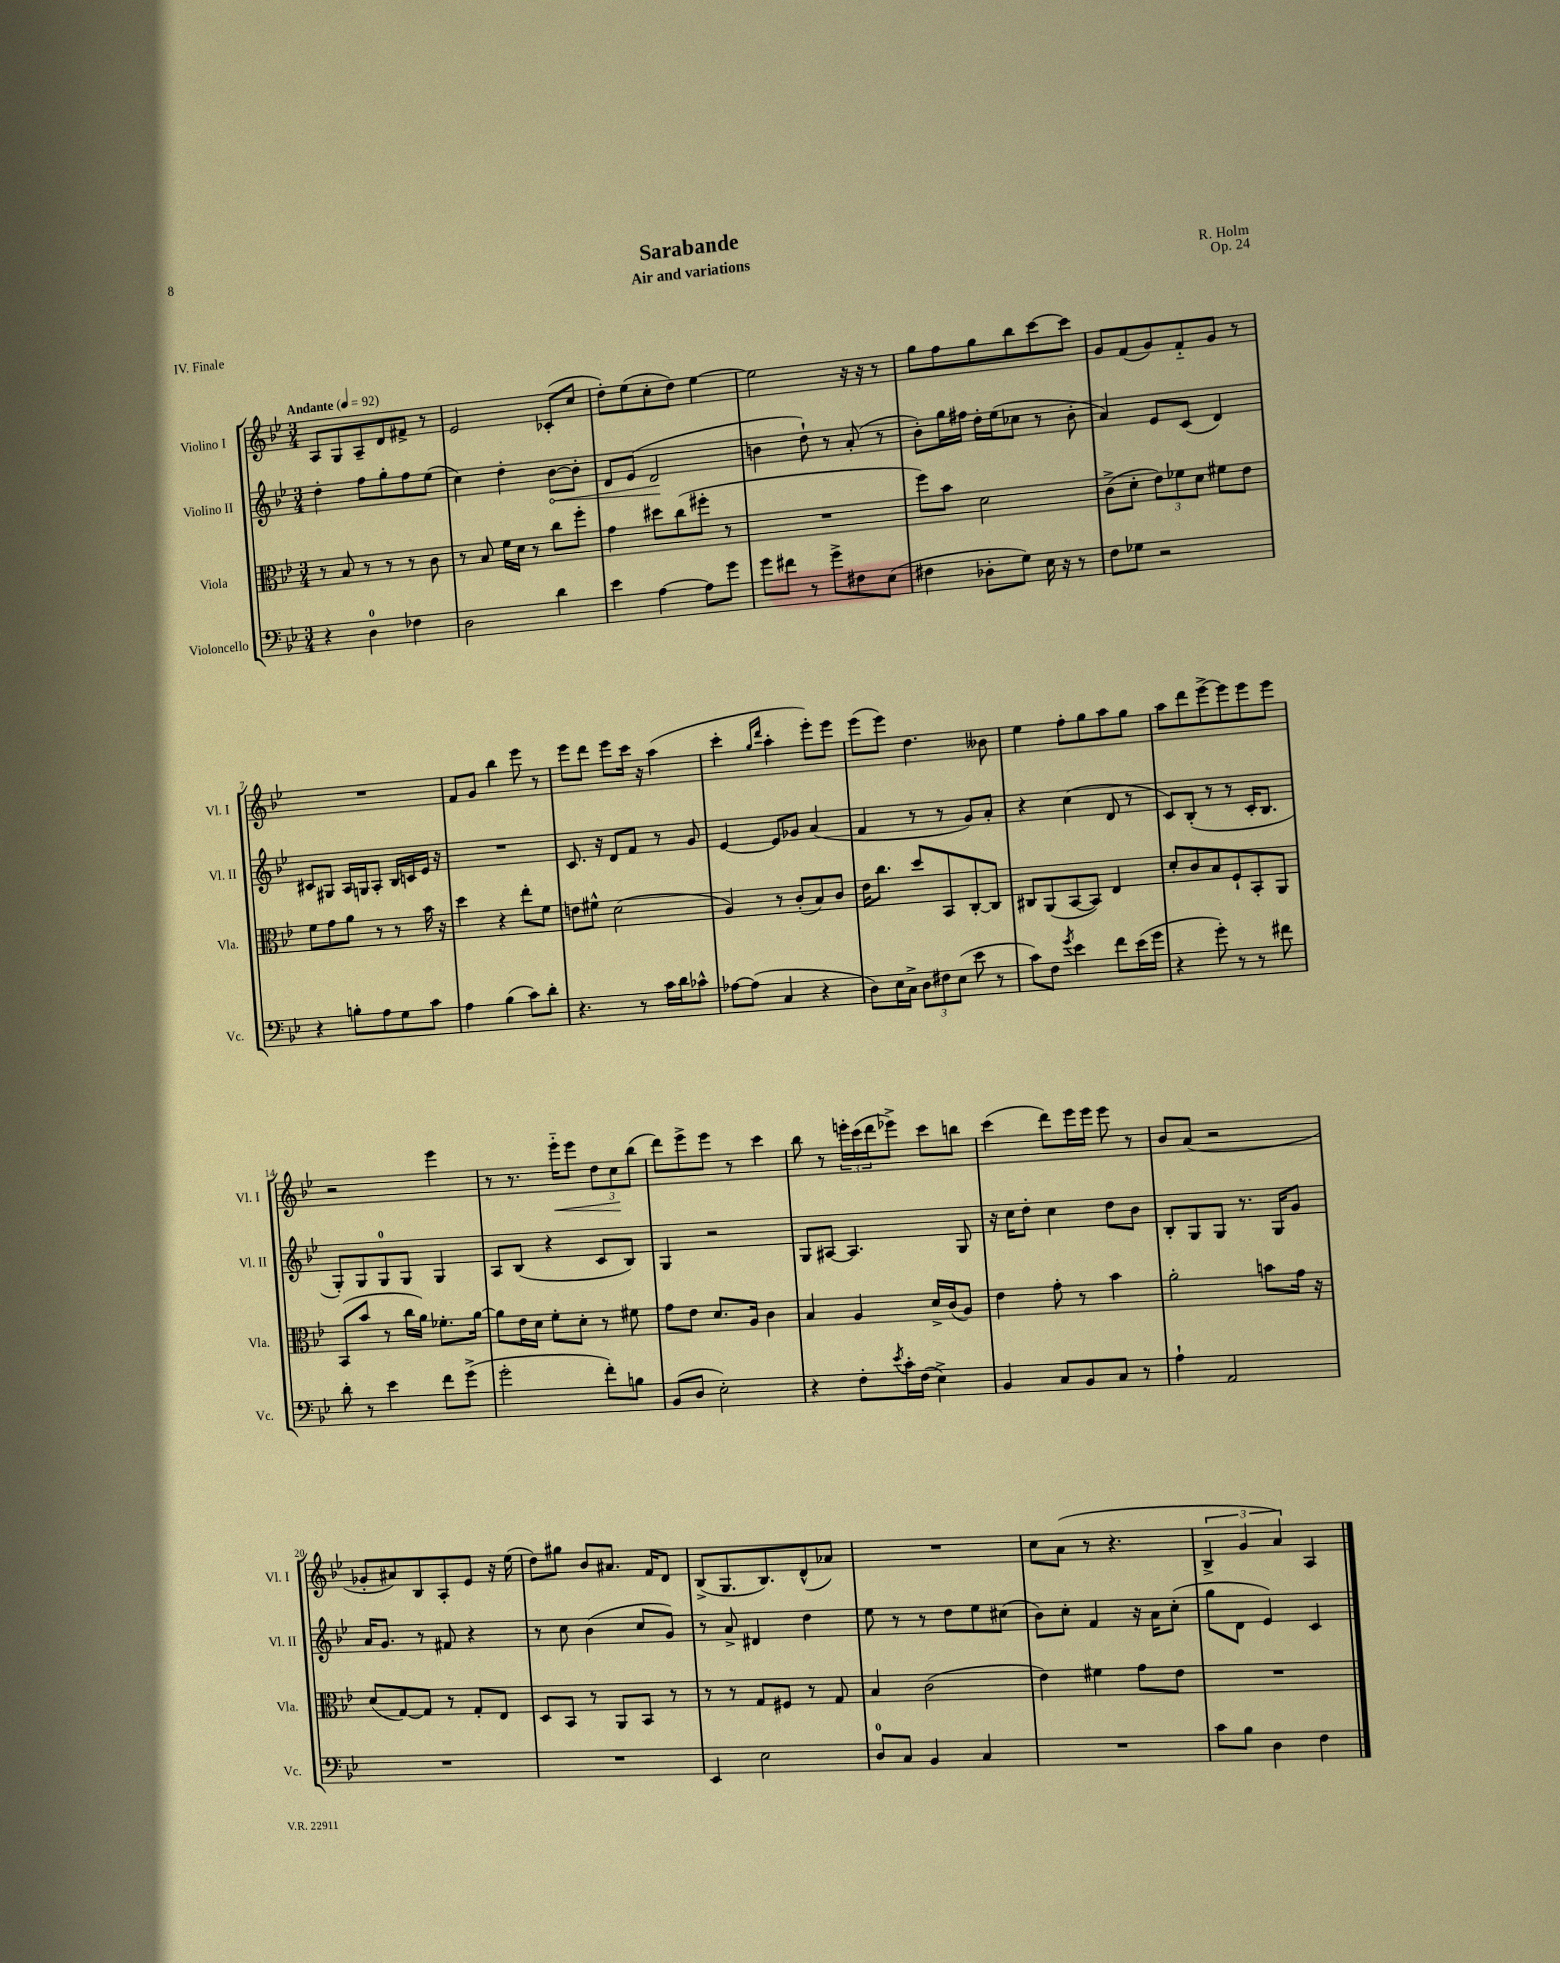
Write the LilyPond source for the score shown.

\header { title = "Sarabande" composer = "R. Holm" subtitle = "Air and variations" opus = "Op. 24" piece = "IV. Finale" }
<<
\new StaffGroup <<
\new Staff = "s0" \with { instrumentName = "Violino I" shortInstrumentName = "Vl. I" } {
    \clef treble \key bes \major \numericTimeSignature \time 3/4 \tempo "Andante" 4 = 92
    a8 g8 a8-- d'8 fis'8-> r8 |
    ees'2 ces'8-.( c''8 |
    d''8-.) ees''8( c''8-. d''8) ees''4~ |
    ees''2 r16 r16 r8 |
    g''8 f''8 g''8 bes''8 c'''8~ c'''8 |
    g'8 f'8( g'8) f'8-_ g'8 r8 |
    R2. |
    f'8 g'8 bes''4 ees'''8 r8 |
    ees'''8 d'''8 ees'''8 c'''16 r16 a''4( |
    c'''4-. \grace { g''16 d'''16 } a''4-. ees'''8-.) ees'''8 |
    ees'''8( ees'''8) d''4. beses'8 |
    ees''4 f''8-. g''8 a''8 g''8 |
    a''8 d'''8 ees'''8~-> ees'''8 ees'''8 ees'''8 |
    r2 ees'''4 |
    r8 r8. ees'''16-_\< ees'''8 \tuplet 3/2 { d''8 c''8\! bes''8( } |
    d'''8) ees'''8-> ees'''8 r8 c'''4 |
    bes''8 r8 \tuplet 3/2 { e'''16-. c'''16( d'''16 } ees'''8->) c'''8 b''8 |
    c'''4( d'''8) ees'''16 ees'''16 ees'''8 r8 |
    bes'8 a'8( r2 |
    ges'8-. ais'8) bes8 a8-. ees'8 r16 ees''16( |
    d''8) gis''8 bes'8 ais'8. f'16 d'8 |
    bes8->( g8. bes8.) d'8-^( aes'8) |
    R2. |
    c''8 a'8( r8 r4. |
    \tuplet 3/2 { bes4-> g'4 a'4) } a4 \bar "|." |
}
\new Staff = "s1" \with { instrumentName = "Violino II" shortInstrumentName = "Vl. II" } {
    \clef treble \key bes \major \numericTimeSignature \time 3/4
    d''4-. f''8 g''8-. f''8 ees''8( |
    c''4) d''4-. \once \override Hairpin.circled-tip = ##t bes'8~\< bes'8-. |
    d'8 ees'8( d'2\! |
    b'4 d''8-!) r8 a'8-.( r8 |
    bes'8-.) g''16 fis''16 d''16-. ees''16( ces''8 r8 bes'8-. |
    a'4) ees'8 c'8( d'4) |
    cis'8 gis8 a16 g16 a8-. bes16 c'16 ees'16 r16 |
    R2. |
    c'8. r16 d'8 f'8 r8 g'8 |
    ees'4~ ees'8 ges'8 a'4( |
    f'4 r8 r8 g'8) a'8-. |
    r4 c''4( d'8 r8 |
    c'8) bes8-.( r8 r8 c'16-. bes8. |
    g8-.) g8 g8-0 g8 g4 |
    a8 bes8( r4 c'8 bes8) |
    g4 r2 |
    g8 ais8~ ais4. g8 |
    r16 c''16 d''8-. c''4 d''8 bes'8 |
    bes8-. g8 g8 r8. g16 g'8 |
    a'16 g'8. r8 fis'8 r4 |
    r8 c''8 bes'4( c''8 g'8) |
    r8 a'8-> dis'4 d''4 |
    ees''8 r8 r8 d''8 ees''8 cis''8( |
    bes'8) c''8-. f'4 r16 a'16 c''8-.( |
    g''8 d'8 ees'4) c'4 \bar "|." |
}
\new Staff = "s2" \with { instrumentName = "Viola" shortInstrumentName = "Vla." } {
    \clef alto \key bes \major \numericTimeSignature \time 3/4
    r8 bes8 r8 r8 r8 c'8 |
    r8 bes8 f'16 d'16 r8 c''8 f''8-. |
    g'4 dis''8 c''8( fis''8-. r8 |
    R2. |
    f''8) bes'8 d'2 |
    c'8->( d'8-. \tuplet 3/2 { ees'8) fes'8 d'8 } fis'8 ees'8 |
    f'8 g'8 a'8 r8 r8 bes'16 r16 |
    d''4 r4 ees''8-. f'8 |
    e'8 fis'8-^ d'2( |
    a4) r8 c'8-.( bes8) c'8 |
    ees'16 c''8. d''8 bes,8 c8~-. c8 |
    cis8 a,8( bes,8~ bes,8) ees4 |
    d'8-. c'8 bes8 f8-! bes,8-. a,8 |
    bes,8( bes'8 r8 c''16 a'16) fes'8.-. a'16~ |
    a'8 ees'16 d'16 f'8-. d'8-. r8 fis'8 |
    g'8 ees'8 d'8. a16 c'4 |
    bes4 a4 d'16-> c'16( a8) |
    ees'4 g'8-. r8 bes'4 |
    a'2-. b'8 g'16 r16 |
    d'8( g8~) g8 r8 g8-. ees8 |
    d8 bes,8 r8 a,8 bes,8 r8 |
    r8 r8 g8 fis8 r8 g8 |
    bes4 c'2( |
    ees'4) fis'4 g'8 ees'8 |
    R2. \bar "|." |
}
\new Staff = "s3" \with { instrumentName = "Violoncello" shortInstrumentName = "Vc." } {
    \clef bass \key bes \major \numericTimeSignature \time 3/4
    r4 d4-0 fes4 |
    d2 d'4 |
    ees'4 a4~ a8 g'8 |
    g'8 fis'8 r8 g'8-> fis8 ees8( |
    fis4 des8-. g8) ees16 r16 r8 |
    f8 ges8 r2 |
    r4 b8-. a8 g8 c'8 |
    a4 bes4( c'8) d'8-. |
    r4. r8 c'16 d'16 ces'8-^ |
    aes8~ aes8( c4 r4 |
    d8) ees16 c16-> \tuplet 3/2 { d8 fis8 ees8( } ees'8 r8 |
    c'8) f8 \acciaccatura { g'8 } ees'4 f'8 ees'16( g'16 |
    r4 g'8-.) r8 r8 fis'8 |
    d'8-. r8 ees'4 f'8 g'8->( |
    g'2-. f'8-.) b8 |
    bes,8( d8 ees2-.) |
    r4 f8-. \acciaccatura { ees'8 } c'16-. f16( ees4->) |
    bes,4 c8 bes,8 c8 r8 |
    a4-! a,2 |
    R2. |
    R2. |
    ees,4 ees2 |
    d8-0 c8 bes,4 c4 |
    R2. |
    c'8 bes8 d4 f4 \bar "|." |
}
>>
>>
